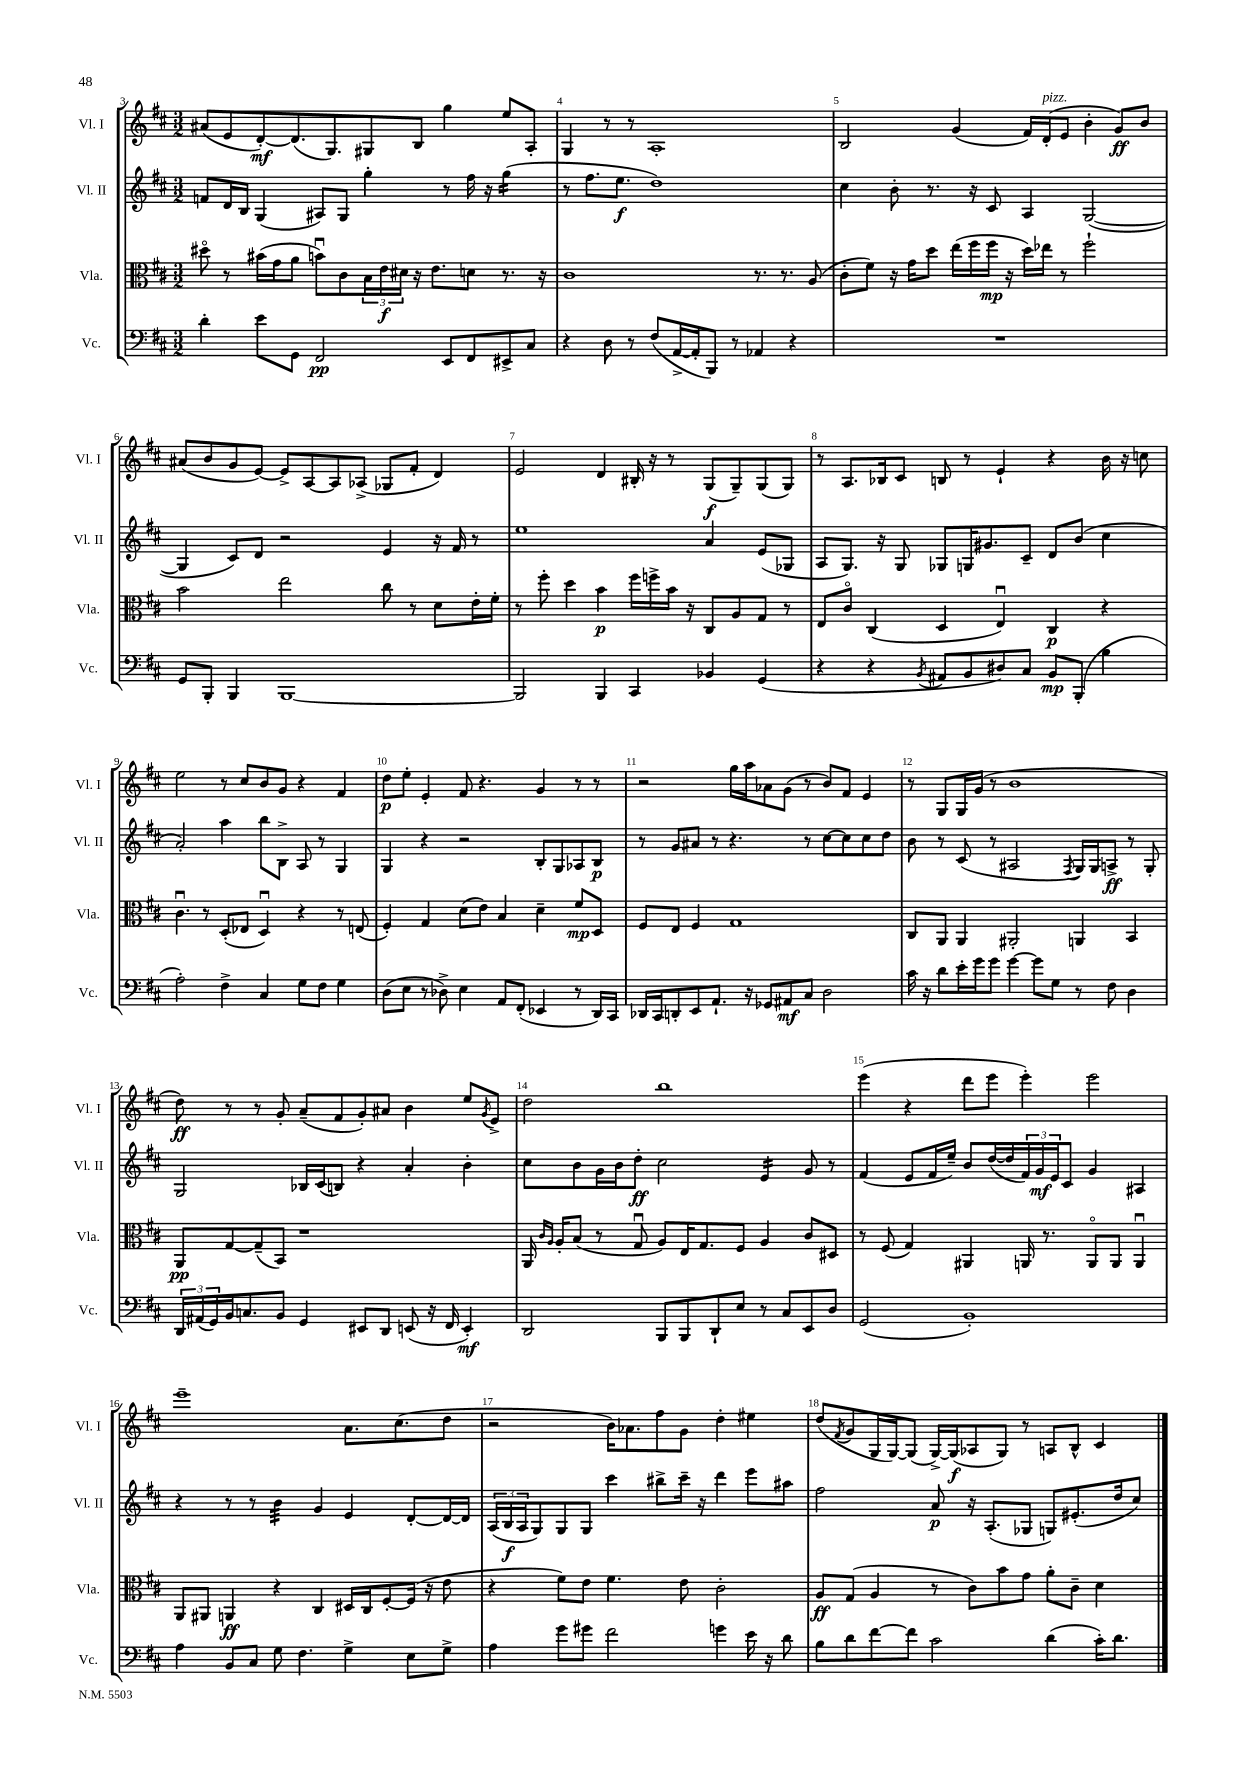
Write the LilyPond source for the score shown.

<<
\new StaffGroup <<
\new Staff = "s0" \with { instrumentName = "Vl. I" shortInstrumentName = "Vl. I" } {
    \clef treble \key d \major \numericTimeSignature \time 3/2
    ais'8( e'8 d'8~-.\mf) d'8.( g8.) gis8 b8 g''4 e''8 a8-. |
    g4 r8 r8 a1-. |
    b2 g'4( fis'16) d'16-.^\markup { \italic "pizz." }( e'8 b'4-. g'8\ff) b'8 |
    ais'8( b'8 g'8 e'8~) e'8-> a8~ a8 aes8->( ges8 fis'8-. d'4) |
    e'2 d'4 bis16-. r16 r8 g8\f( g8--) g8( g8) |
    r8 a8. bes16 cis'8 b8 r8 e'4-! r4 b'16 r16 c''8 |
    e''2 r8 cis''8 b'8 g'8 r4 fis'4 |
    d''8\p e''8-. e'4-. fis'8 r4. g'4 r8 r8 |
    r2 g''16 a''16 aes'8 g'8( r8 b'8) fis'8 e'4 |
    r8 g8 g16 g'16( r8 b'1 |
    d''8\ff) r8 r8 g'8-. a'8--( fis'8 g'8-.) ais'8 b'4 e''8 \acciaccatura { g'8 } e'8-> |
    d''2 b''1 |
    e'''4( r4 d'''8 e'''8 e'''4-.) e'''2 |
    e'''1-- a'8. cis''8.( d''8 |
    r2 b'16) aes'8. fis''8 g'8 d''4-. eis''4 |
    d''8( \acciaccatura { fis'8 } g'8 g16 g16~) g8( g16~->) g16\f( aes8 g8) r8 a8 b8-^ cis'4 \bar "|." |
}
\new Staff = "s1" \with { instrumentName = "Vl. II" shortInstrumentName = "Vl. II" } {
    \clef treble \key d \major \numericTimeSignature \time 3/2
    f'8 d'16 b16 g4( ais8) g8 g''4-. r8 fis''16 r16 g''4:16( |
    r8 fis''8. e''8.\f d''1) |
    cis''4 b'8-. r8. r16 cis'8 a4 g2~( |
    g4 cis'8) d'8 r2 e'4 r16 fis'16 r8 |
    e''1 a'4 e'8( ges8 |
    a8 g8.) r16 g8 ges8 g16 gis'8. cis'8-- d'8 b'8( cis''4 |
    a'2-.) a''4 b''8 b8-> a8 r8 g4 |
    g4 r4 r2 b8-. g8 aes8 b8\p |
    r8 g'8 ais'8 r8 r4. r8 cis''8~ cis''8 cis''8 d''8 |
    b'8 r8 cis'8( r8 ais2 \acciaccatura { fis8 } g16) g16 a8->\ff r8 g8-. |
    g2 bes16 cis'16( b8) r4 a'4-. b'4-. |
    cis''8 b'8 g'16 b'16 d''8-.\ff cis''2 e'4:16 g'8 r8 |
    fis'4( e'8 fis'16 e''16--) b'8 d''16~( d''16 \tuplet 3/2 { fis'16) g'16\mf e'16 } cis'8 g'4 ais4 |
    r4 r8 r8 b'4:32 g'4 e'4 d'8~-. d'16~ d'16 |
    \tuplet 3/2 { a16( b16\f a16 } g8) g8 g8 cis'''4 bis''8-> cis'''16-- r16 d'''4 e'''8 ais''8 |
    fis''2 a'8\p r16 a8.-.( ges8 g8) eis'8.-.( d''16 cis''8) \bar "|." |
}
\new Staff = "s2" \with { instrumentName = "Vla." shortInstrumentName = "Vla." } {
    \clef alto \key d \major \numericTimeSignature \time 3/2
    dis''8\flageolet r8 bis'16( g'16 a'8 b'8\downbow) cis'8 \tuplet 3/2 { b16 e'16\f dis'16 } r16 e'8. d'8 r8. r16 |
    cis'1 r8. r8. a8( |
    cis'8-. fis'8) r16 g'16 d''8 e''16( fis''16 fis''16\mp r16 d''16) ees''16 r8 fis''2-! |
    b'2 e''2 cis''8 r8 d'8 e'16-. fis'16-. |
    r8 fis''8-. d''4 b'4\p fis''16 f''16-> b'16 r16 cis8 a8 g8 r8 |
    e8 cis'8\flageolet cis4( d4 e4\downbow) cis4\p r4 |
    cis'4.\downbow r8 d8-.( ees8 d4\downbow) r4 r8 e8( |
    fis4-.) g4 d'8( e'8) b4 d'4-- fis'8\mp d8 |
    fis8 e8 fis4 g1 |
    cis8 a,8 a,4 ais,2-. a,4 b,4 |
    a,8\pp g8~ g8--( b,8) r1 |
    a,16 \grace { cis'16 a16 } a16-. b8( r8 g8\downbow a8) e16 g8. fis8 a4 cis'8 dis8 |
    r8 fis8( g4) ais,4 a,16 r8. a,8\flageolet a,8 a,4\downbow |
    a,8 ais,8 a,4\ff r4 cis4 dis16 cis16 fis8~-. fis16( r16 e'8 |
    r4 fis'8) e'8 fis'4. e'8 cis'2-. |
    a8\ff g8( a4 r8 cis'8) b'8 g'8 a'8-. cis'8-- d'4 \bar "|." |
}
\new Staff = "s3" \with { instrumentName = "Vc." shortInstrumentName = "Vc." } {
    \clef bass \key d \major \numericTimeSignature \time 3/2
    d'4-. e'8 g,8 fis,2\pp e,8 fis,8 eis,8-> cis8 |
    r4 d8 r8 fis8( a,16~-> a,16-. b,,8) r8 aes,4 r4 |
    R1. |
    g,8 b,,8-. b,,4 b,,1~ |
    b,,2 b,,4 cis,4 bes,4 g,4( |
    r4 r4 \acciaccatura { b,8 } ais,8 b,8 dis8) cis8 b,8\mp b,,8-.( b4 |
    a2-.) fis4-> cis4 g8 fis8 g4 |
    d8( e8 r8 des8->) e4 a,8 fis,8-.( ees,4 r8 d,16) cis,16 |
    des,16 cis,16 d,8-. e,8 a,8.-! r16 ges,8 ais,8\mf cis8 d2 |
    cis'16 r16 d'8 e'16-. g'16 g'8 g'4~ g'8 g8 r8 fis8 d4 |
    \tuplet 3/2 { d,16 ais,16( g,16) } b,16 c8. b,8 g,4 eis,8 d,8 e,8( r16 fis,16 e,4-.\mf) |
    d,2 b,,8 b,,8 d,8-! e8 r8 cis8 e,8 d8 |
    g,2( b,1-.) |
    a4 b,8 cis8 g8 fis4. g4-> e8 g8-> |
    a4 g'8 gis'8 fis'2 g'4 e'16 r16 d'8 |
    b8 d'8 fis'8~ fis'8 cis'2 d'4( cis'16-.) d'8. \bar "|." |
}
>>
>>
\layout { \context { \Score currentBarNumber = #3 \override BarNumber.break-visibility = ##(#f #t #t) barNumberVisibility = #all-bar-numbers-visible } }
